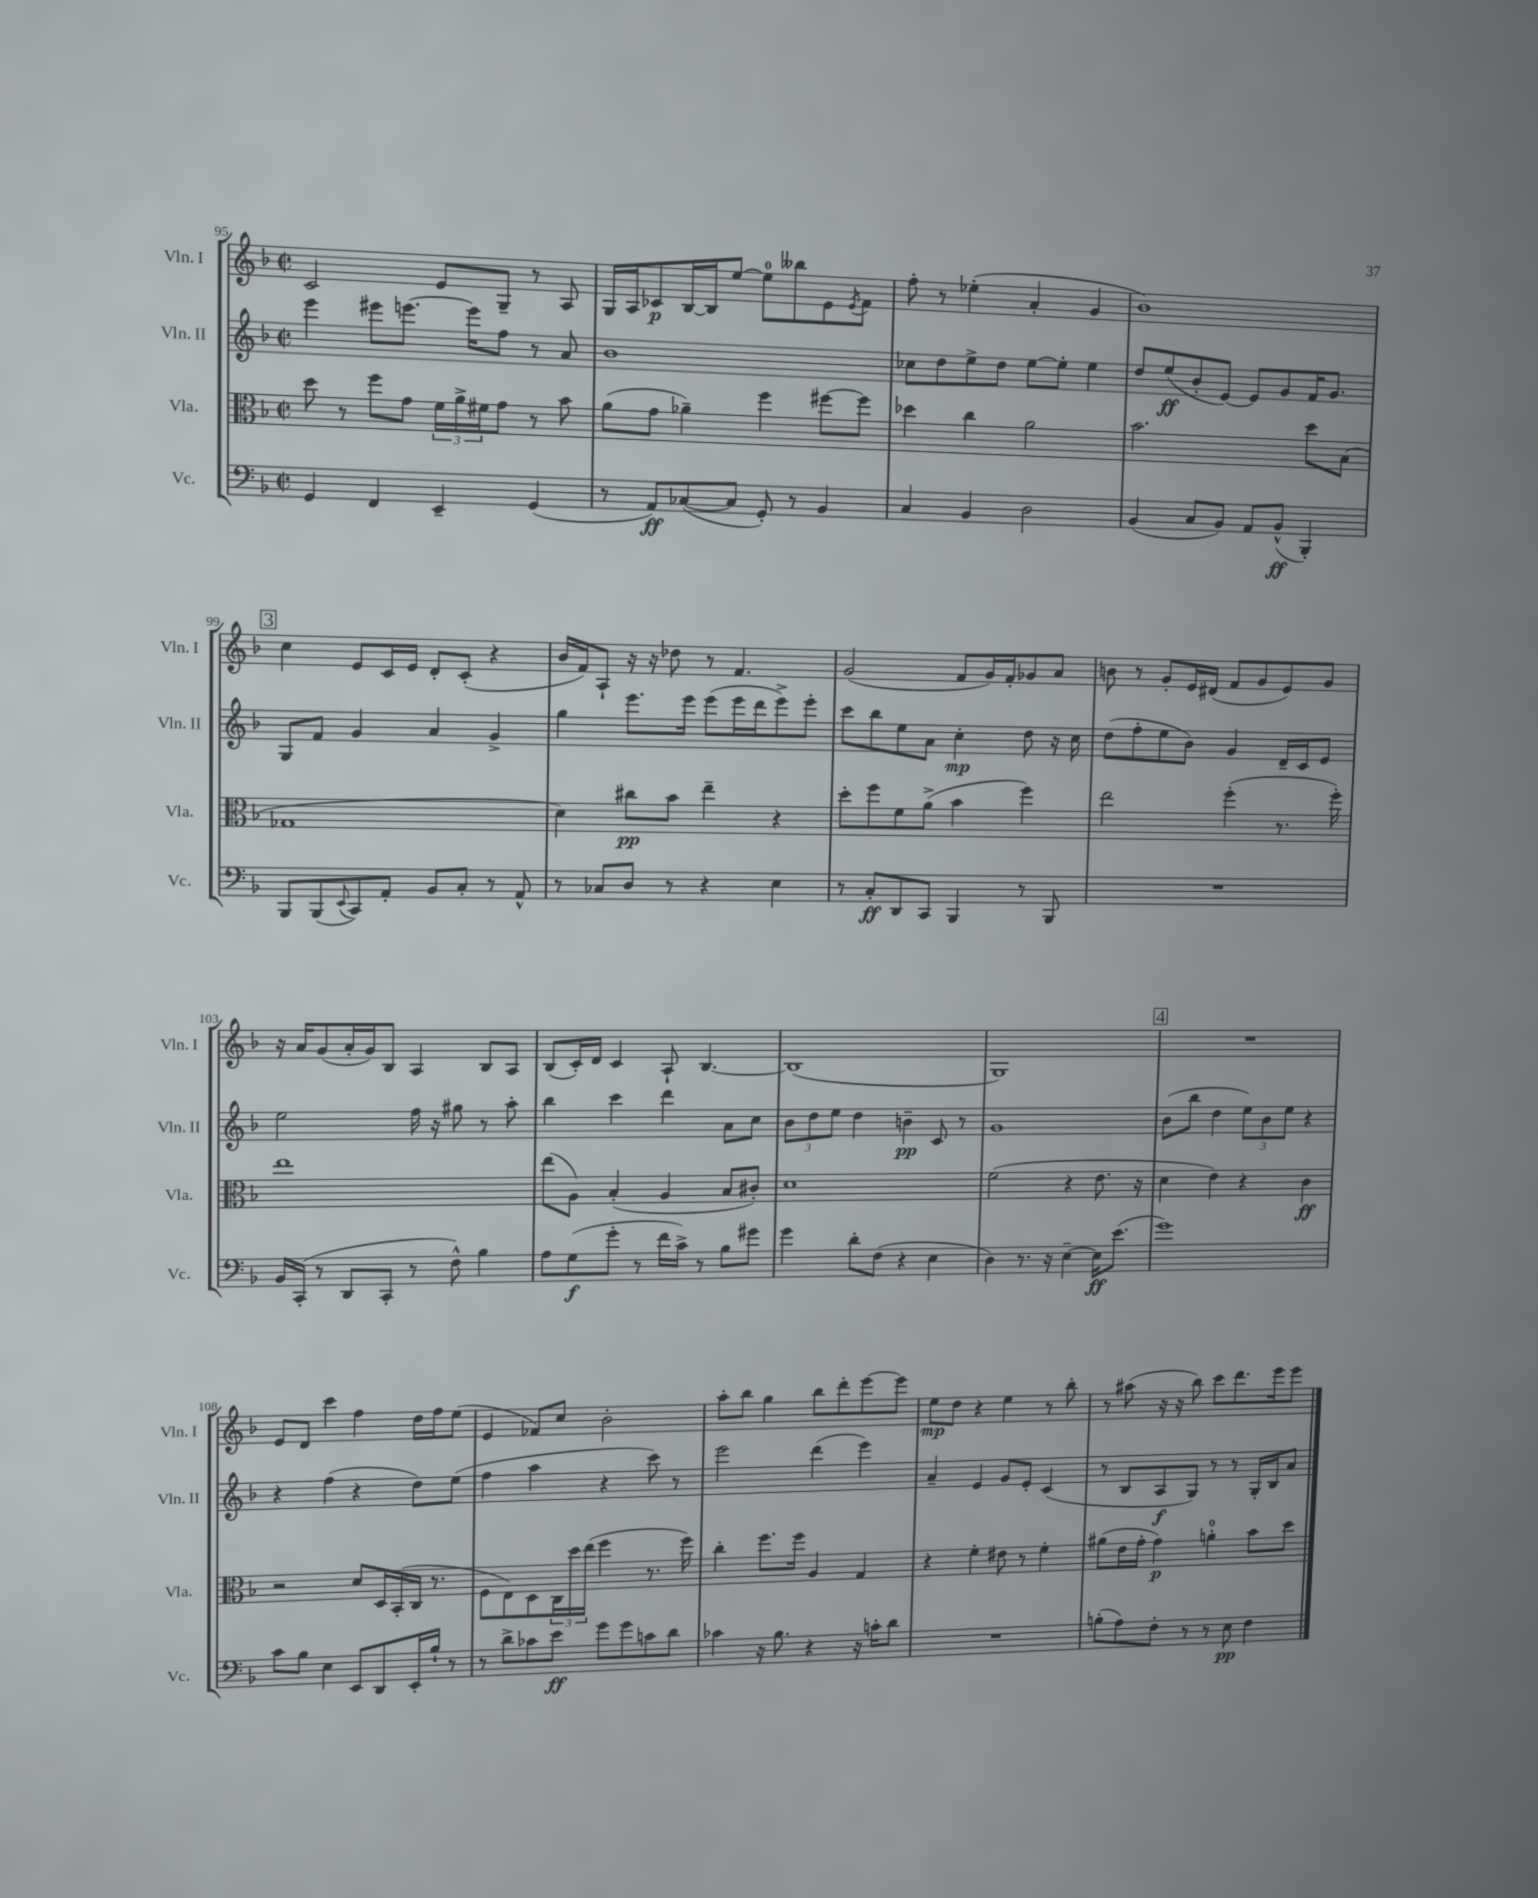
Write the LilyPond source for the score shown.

<<
\new StaffGroup <<
\new Staff = "s0" \with { instrumentName = "Vln. I" shortInstrumentName = "Vln. I" } {
    \clef treble \key f \major \defaultTimeSignature \time 2/2
    c'2 e'8 g8-- r8 a8 |
    g16 a16 ces'8\p bes16~ bes16 e''8~ e''8-0 beses''8 e'8 \acciaccatura { e'8 } f'8 |
    f''8-. r8 ees''4-.( a'4-. g'4 |
    bes'1) |
    \mark \markup { \box "3" } c''4 e'8 c'16 e'16 d'8-. c'8-.( r4 |
    bes'16 f'16) a8-! r16 r16 des''8 r8 f'4. |
    g'2( f'8 g'16) f'16-. ges'8 a'8 |
    b'8 r8 g'8-. e'16 dis'16( f'8 g'8 e'8) g'8 |
    r16 a'16 g'8( a'16-. g'16) bes8 a4 bes8 a8 |
    bes8( c'16-.) d'16 c'4 a8-! bes4.~ |
    bes1( |
    g1) |
    \mark \markup { \box "4" } R1 |
    e'8 d'8 c'''4 f''4 d''16 f''16 e''8( |
    e'4 fes'8) c''8 bes'2-. |
    a''8-. bes''8 g''4 bes''8 d'''8-. e'''8~ e'''8 |
    e''8\mp d''8 r4 e''4 r8 bes''8-. |
    r8 ais''8( r16 r16 bes''8) c'''8 d'''8. e'''16 e'''8 \bar "|." |
}
\new Staff = "s1" \with { instrumentName = "Vln. II" shortInstrumentName = "Vln. II" } {
    \clef treble \key f \major \defaultTimeSignature \time 2/2
    e'''4 eis'''8 e'''8.~ e'''16 f''8 r8 a'8 |
    bes'1 |
    ces''8 d''8 e''8-> d''8 e''8~ e''8-. e''4 |
    d''8 e''8\ff( bes'8-. e'8~) e'8 g'8 f'16 g'8. |
    \mark \markup { \box "3" } g8 f'8 g'4 a'4 g'4-> |
    g''4 e'''8. e'''16 e'''8( e'''16 d'''16 e'''8->) e'''8-. |
    c'''8 bes''8 e''8 a'8 c''4-.\mp d''8 r16 c''16 |
    d''8( f''8-. e''8 bes'8) g'4 d'16-- c'16 e'8 |
    e''2 f''16 r16 gis''8 r8 a''8-. |
    bes''4 c'''4 d'''4 a'8 c''8 |
    \tuplet 3/2 { bes'8 d''8 e''8 } d''4 b'4--\pp c'8 r8 |
    g'1 |
    \mark \markup { \box "4" } bes'8( bes''8 d''4 \tuplet 3/2 { e''8) bes'8 e''8 } r4 |
    r4 f''4( r4 d''8) e''8( |
    f''4 a''4 r4 c'''8) r8 |
    e'''2 d'''4( e'''4) |
    a'4-- e'4 g'8 e'8-. c'4( |
    r8 bes8 a8\f g8) r8 r8 g16-. bes16 a'8 \bar "|." |
}
\new Staff = "s2" \with { instrumentName = "Vla." shortInstrumentName = "Vla." } {
    \clef alto \key f \major \defaultTimeSignature \time 2/2
    d''8 r8 f''8 g'8 \tuplet 3/2 { f'16 a'16-> fis'16 } g'8 r8 bes'8 |
    a'8( g'8 aes'4--) f''4 fis''8~ fis''8 |
    des''4 c''4 a'2 |
    bes'2. d''8 bes8( |
    \mark \markup { \box "3" } ges1 |
    d'4) cis''8\pp bes'8 e''4-- r4 |
    d''8-. f''8 f'8 a'8->( bes'4 f''4) |
    e''2 f''4-.( r8. f''16-.) |
    e''1 |
    e''8( a8) bes4-.( a4 bes8 cis'8-.) |
    d'1 |
    f'2( r4 e'8. r16 |
    \mark \markup { \box "4" } d'4 e'4) r4 c'4\ff |
    r2 d'8 d16 bes,16-.( c16 r8. |
    f8 e8) d8 \tuplet 3/2 { c16 d''16 e''16( } f''4 r8. f''16) |
    c''4-. f''8. f''16 a4 g4 |
    r4 f'4-. eis'8 r8 f'4-. |
    ais'8( e'16 g'16-. g'4\p) a'4-0-. bes'8 d''8 \bar "|." |
}
\new Staff = "s3" \with { instrumentName = "Vc." shortInstrumentName = "Vc." } {
    \clef bass \key f \major \defaultTimeSignature \time 2/2
    g,4 f,4 e,4-- g,4( |
    r8 a,8\ff) ces8~( ces8 g,8-.) r8 bes,4 |
    c4 bes,4 d2 |
    bes,4( c8 bes,8) a,8 bes,8-^\ff( bes,,4-.) |
    \mark \markup { \box "3" } bes,,8 bes,,8( \appoggiatura { e,8 } c,8) a,8-. bes,8 c8-. r8 a,8-^ |
    r8 ces8 d8 r8 r4 e4 |
    r8 c8-.\ff d,8 c,8 bes,,4 r8 bes,,8 |
    R1 |
    bes,16 c,16-.( r8 d,8 c,8-. r8 f8-^) bes4 |
    a8 g8\f( g'8-. r8 f'16 c'16->) r8 bes8 gis'8 |
    g'4 d'8-. f8( r4 e4 |
    d4) r8. r16 e4~-- e16\ff e'8.( |
    \mark \markup { \box "4" } g'1) |
    c'8 bes8 e4 e,8 d,8 e,16-. bes16-! r8 |
    r8 d'8-> ces'8 e'8\ff g'8 g'8 c'8 d'8 |
    ces'4 r16 bes8. r4 r16 c'16-. d'8 |
    R1 |
    b8-.( a8) f8-. r8 r8 e8\pp f4 \bar "|." |
}
>>
>>
\layout { \context { \Score currentBarNumber = #95 } }
